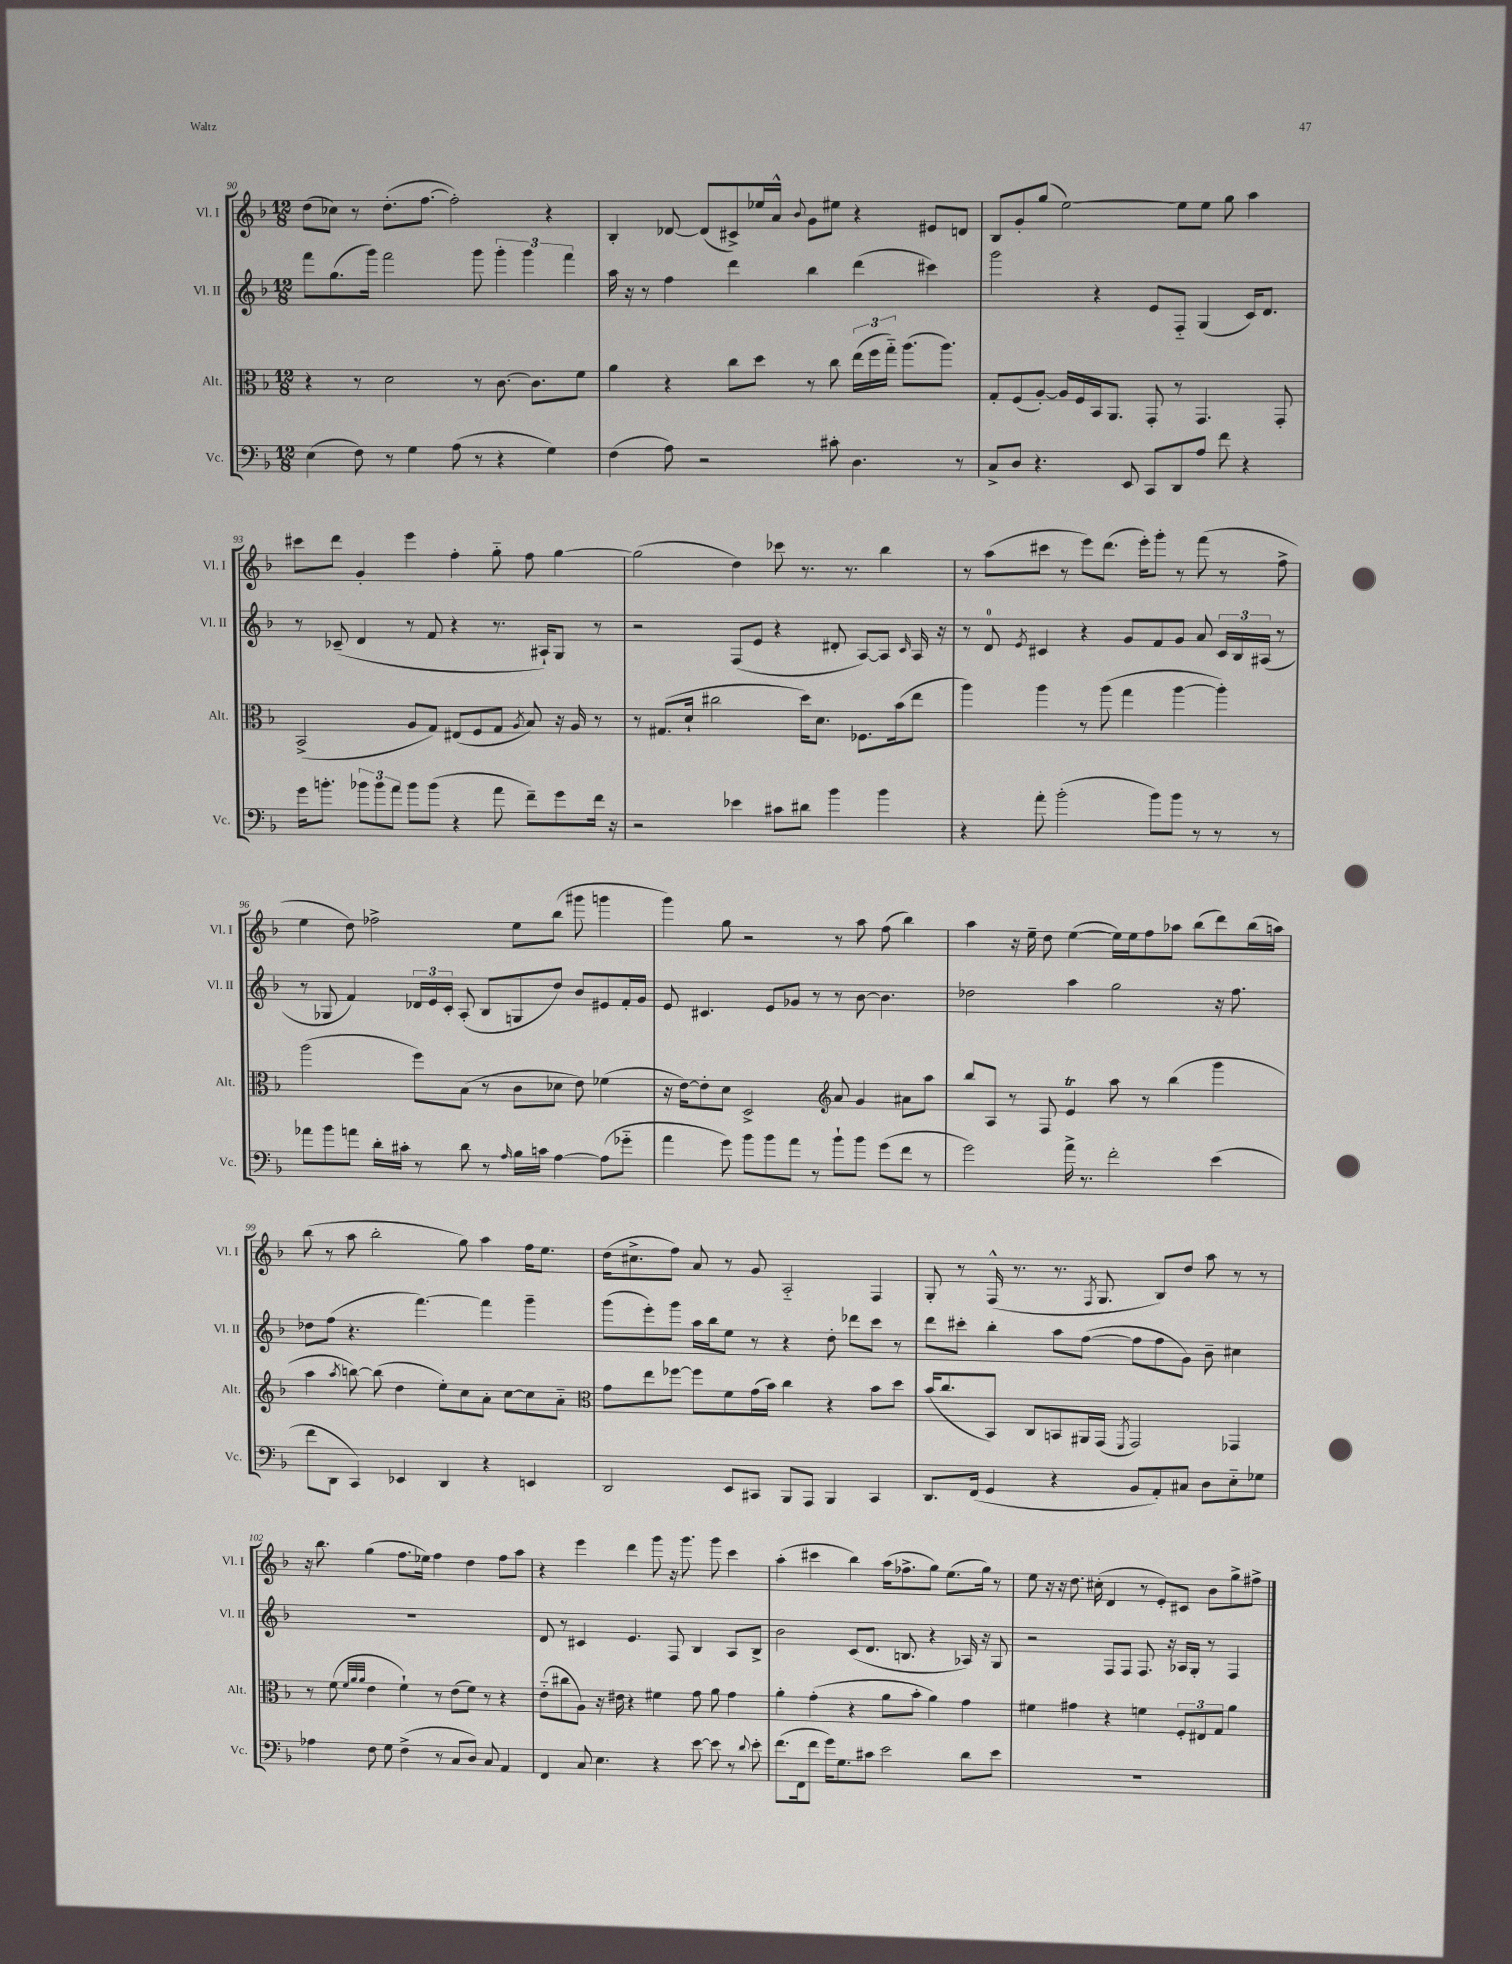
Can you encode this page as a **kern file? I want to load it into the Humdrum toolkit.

**kern	**kern	**kern	**kern
*staff4	*staff3	*staff2	*staff1
*clefF4	*clefC3	*clefG2	*clefG2
*k[b-]	*k[b-]	*k[b-]	*k[b-]
*M12/8	*M12/8	*M12/8	*M12/8
(4E	4r	8fff	(8dd
.	.	(8.gg	8cc-)
8F)	8r	.	8r
.	.	16ggg)	.
8r	2d	2fff	(8.dd'
4G	.	.	.
.	.	.	[8.ff
(8A	.	.	2ff'])
8r	8r	8ggg	.
4r	[8.c	6ggg'	.
.	.	6ggg	.
.	8.c]	.	.
4G)	.	.	4r
.	.	6fff	.
.	8f	.	.
=	=	=	=
(4F	4a	16aa	4B-'
.	.	16r	.
.	.	8r	.
8A)	4r	4ff	[8d-
2r	.	.	(8d-]
.	8cc	4ddd	8c#^)
.	8dd	.	16ee-
.	.	.	16a^^
.	.	.	8qqb-
.	8r	4bb-	8g
8c#'	8cc	.	8ee#
4.D	(24ee	(4ddd	4r
.	24ff	.	.
.	24gg'~)	.	.
.	(8.aa	.	.
.	.	4ccc#)	8e#
.	8.aa)	.	.
8r	.	.	8d
=	=	=	=
8C^	8G'	2ggg	8B-
8D	(8F	.	8g'
4.r	[8A')	.	(8gg
.	16A]	.	[2ee)
.	16F	.	.
.	16BB-	4r	.
.	8.AA	.	.
8EE	.	.	.
8CC	8GG'	8e	.
8DD	8r	8F'~	8ee]
8A	4.GG	(4G	8ee
8f	.	.	8gg
4r	.	16c)	4aa
.	.	8.d	.
.	8GG'	.	.
=	=	=	=
16g	(2BB-^	8r	8ccc#
8.b'	.	.	.
.	.	(8c-~	8ddd
12b-	.	4d	4g'
12b-	.	.	.
12a	.	.	.
8b-	8A	8r	4eee
(8b-	8G)	8f	.
4r	(8E#	4r	4ff'
.	8F	.	.
8a	8G	8.r	8gg'~
.	8qA	.	.
8f~)	8B-)	.	8ff
.	.	16A#`)	.
8g	16r	8G	[4gg
.	16A	.	.
16f	8r	8r	.
16r	.	.	.
=	=	=	=
2r	8r	2r	(2gg]
.	(8.G#	.	.
.	16d`	.	.
.	2cc#	.	.
4e-	.	(8F	4dd)
.	.	8e	.
8c#	.	4r	8ccc-
8d#	16dd)	.	8.r
.	8.d	.	.
4b-	.	8d#'	.
.	.	.	8.r
.	8.F-	[8A)	.
4b-	.	8A]	4bb-
.	(16b-	.	.
.	.	16qqc	.
.	8ee	16A	.
.	.	16r	.
=	=	=	=
4r	4aa)	8r	8r
.	.	8d	(8aa
.	.	8qe	.
8a'	4aa	4c#	8ccc#
(2b-'	.	.	8r
.	8r	4r	8eee)
.	(8aa	.	(8.ddd
.	4gg	8g	.
.	.	.	16eee')
8b-)	.	8f	8ggg'
8b-	[4aa	8g	8r
8r	.	8a	(8fff
8r	4aa'])	24c#	8r
.	.	24B-	.
.	.	(24A#	.
8r	.	8r	8ff^
=	=	=	=
8a-	(2aa	8r	4ee
8b-	.	8G-	.
8a	.	4f)	8dd)
16d'	.	.	2ff-^
16c#'	.	.	.
8r	8ff)	24d-	.
.	.	24e	.
.	.	24c'	.
8d	(8B-	(8A'	.
8r	8r	8B-	.
16qqA	.	.	.
16B-	8c	8G	8ee
16c	.	.	.
[4A	8d-	8dd)	(8bb-
.	8e)	8b-	8ggg#
(8A]	(4f-	8e#	4ggg
8g-'~	.	16f'	.
.	.	16g	.
=	=	=	=
4a	16r	8e	4ggg)
.	[16e)	.	.
.	8e']	4.c#	.
8g)	8d	.	8gg
8b-	2D^	.	2r
8b-	.	8e	.
8a	.	8g-	.
8r	.	8r	.
*	*clefG2	*	*
8b-`	8a	8r	8r
8b-	4g	[8b-	8aa
(8g	.	4.b-]	(8ff
8f	8a#	.	4bb-)
8r	8aa	.	.
=	=	=	=
2g)	8bb-	2dd-	4aa
.	8A	.	.
.	8r	.	16r
.	.	.	16ee~
.	8F	.	8dd
16a^	4e	4aa	([4ee
8.r	.	.	.
2f'	8aa	2gg	16ee])
.	.	.	16ee
.	8r	.	8ff
.	(4bb-	.	8aa-
.	.	.	(8bb-
(4e	4ggg	16r	8ddd)
.	.	8.ff	.
.	.	.	(16bb-
.	.	.	16aa)
=	=	=	=
8f	4aa	8dd-	(8bb-
8DD	.	(8ff	8r
.	8qaa	.	.
4CC)	[8bb)	4.r	8aa
.	(8bb]	.	2bb-'
4EE-	4dd	.	.
.	.	[4.fff)	.
4DD	8ee')	.	.
.	8cc	.	8gg)
4r	8a'	4fff]	4aa
.	[8cc	.	.
4EE	8cc]	4ggg~	16ff
.	.	.	8.ee
.	8a'~	.	.
=	=	=	=
*	*clefC3	*	*
2DD	8g	(8ggg	(16dd
.	.	.	8.cc#^
.	8ee	8eee')	.
.	[8ff-	8ggg	8ff)
.	8ff-]	16aa	8a
.	.	16bb-	.
8EE	8f	8ee	8r
8CC#	(16g	8r	8g
.	16b-)	.	.
8BBB-	4cc	4r	2A'~
8AAA	.	.	.
4BBB-	4r	8dd'	.
.	.	8ddd-	.
4CC#	8b-	8ccc	4F
.	8dd	8r	.
=	=	=	=
8.DD	(16b-	8ddd	8G'
.	8.cc	.	.
.	.	8ccc#'	8r
(16FF	.	.	.
4GG	8BB-)	4bb-'	(16F^^
.	.	.	8.r
.	8C	.	.
4r	8BB	8aa	8.r
.	16AA#	([8ff	.
.	.	.	8qF
.	(16GG	.	8.G
.	8qFF	.	.
8BB-	2GG)	8ff]	.
8AA')	.	8ff	8B-)
8C#	.	8g)	8dd
8D	.	8b-~	8aa
8E'~	4GG-	4cc#	8r
8G-	.	.	8r
=	=	=	=
4A-	8r	1.r	16r
.	.	.	8.bb-
.	(8f	.	.
.	32qqf	.	.
.	32qqa	.	.
.	32qqa	.	.
8F	4e	.	(4gg
8G	.	.	.
(4F^	4f`)	.	8.ff
.	.	.	16ee-)
8r	8r	.	4ff
8C	(8e	.	.
8D)	8f)	.	4dd
8C	8r	.	.
4AA	4r	.	8ff
.	.	.	8aa
=	=	=	=
4FF	(8e'~	8d	4r
.	8cc#	8r	.
8C	8A)	4c#	4eee
4.E	16r	.	.
.	16e#	.	.
.	4r	4.e	4ddd
4r	4f#	.	8ggg
.	.	8F	16r
.	.	.	8.ggg
[8e	8g	4B-	.
8e]	8a	.	8ggg
8r	4g	8A	4ccc
8qqd	.	.	.
8e'	.	8B-^	.
=	=	=	=
(8.f	4a'	2b-	(4aa'
16FF	.	.	.
8f	(4g'	.	4ccc#
16g)	.	.	.
8.G	.	.	.
.	4r	(8c	4bb-)
8c#	.	8.d	.
2e	8a	.	(16aa
.	.	8.B	8.ff-^
.	8b-'	.	.
.	4a)	4r	8gg)
.	.	.	(8.ee
8d	4g	16A-)	.
.	.	16r	16gg)
8e	.	8G	8r
=	=	=	=
1.r	4f#	2r	8ee
.	.	.	16r
.	.	.	16r
.	4g#	.	8.dd
.	.	.	(16cc#'
.	4r	8F	4d
.	.	8F	.
.	4f	8.F	8r
.	.	.	8e')
.	.	16r	.
.	12F'	16A-	8c#
.	.	16G'	.
.	12E#	.	.
.	.	8r	8b-
.	12G	.	.
.	4a	4F	8gg^
.	.	.	8ff#^
==	==	==	==
*-	*-	*-	*-
